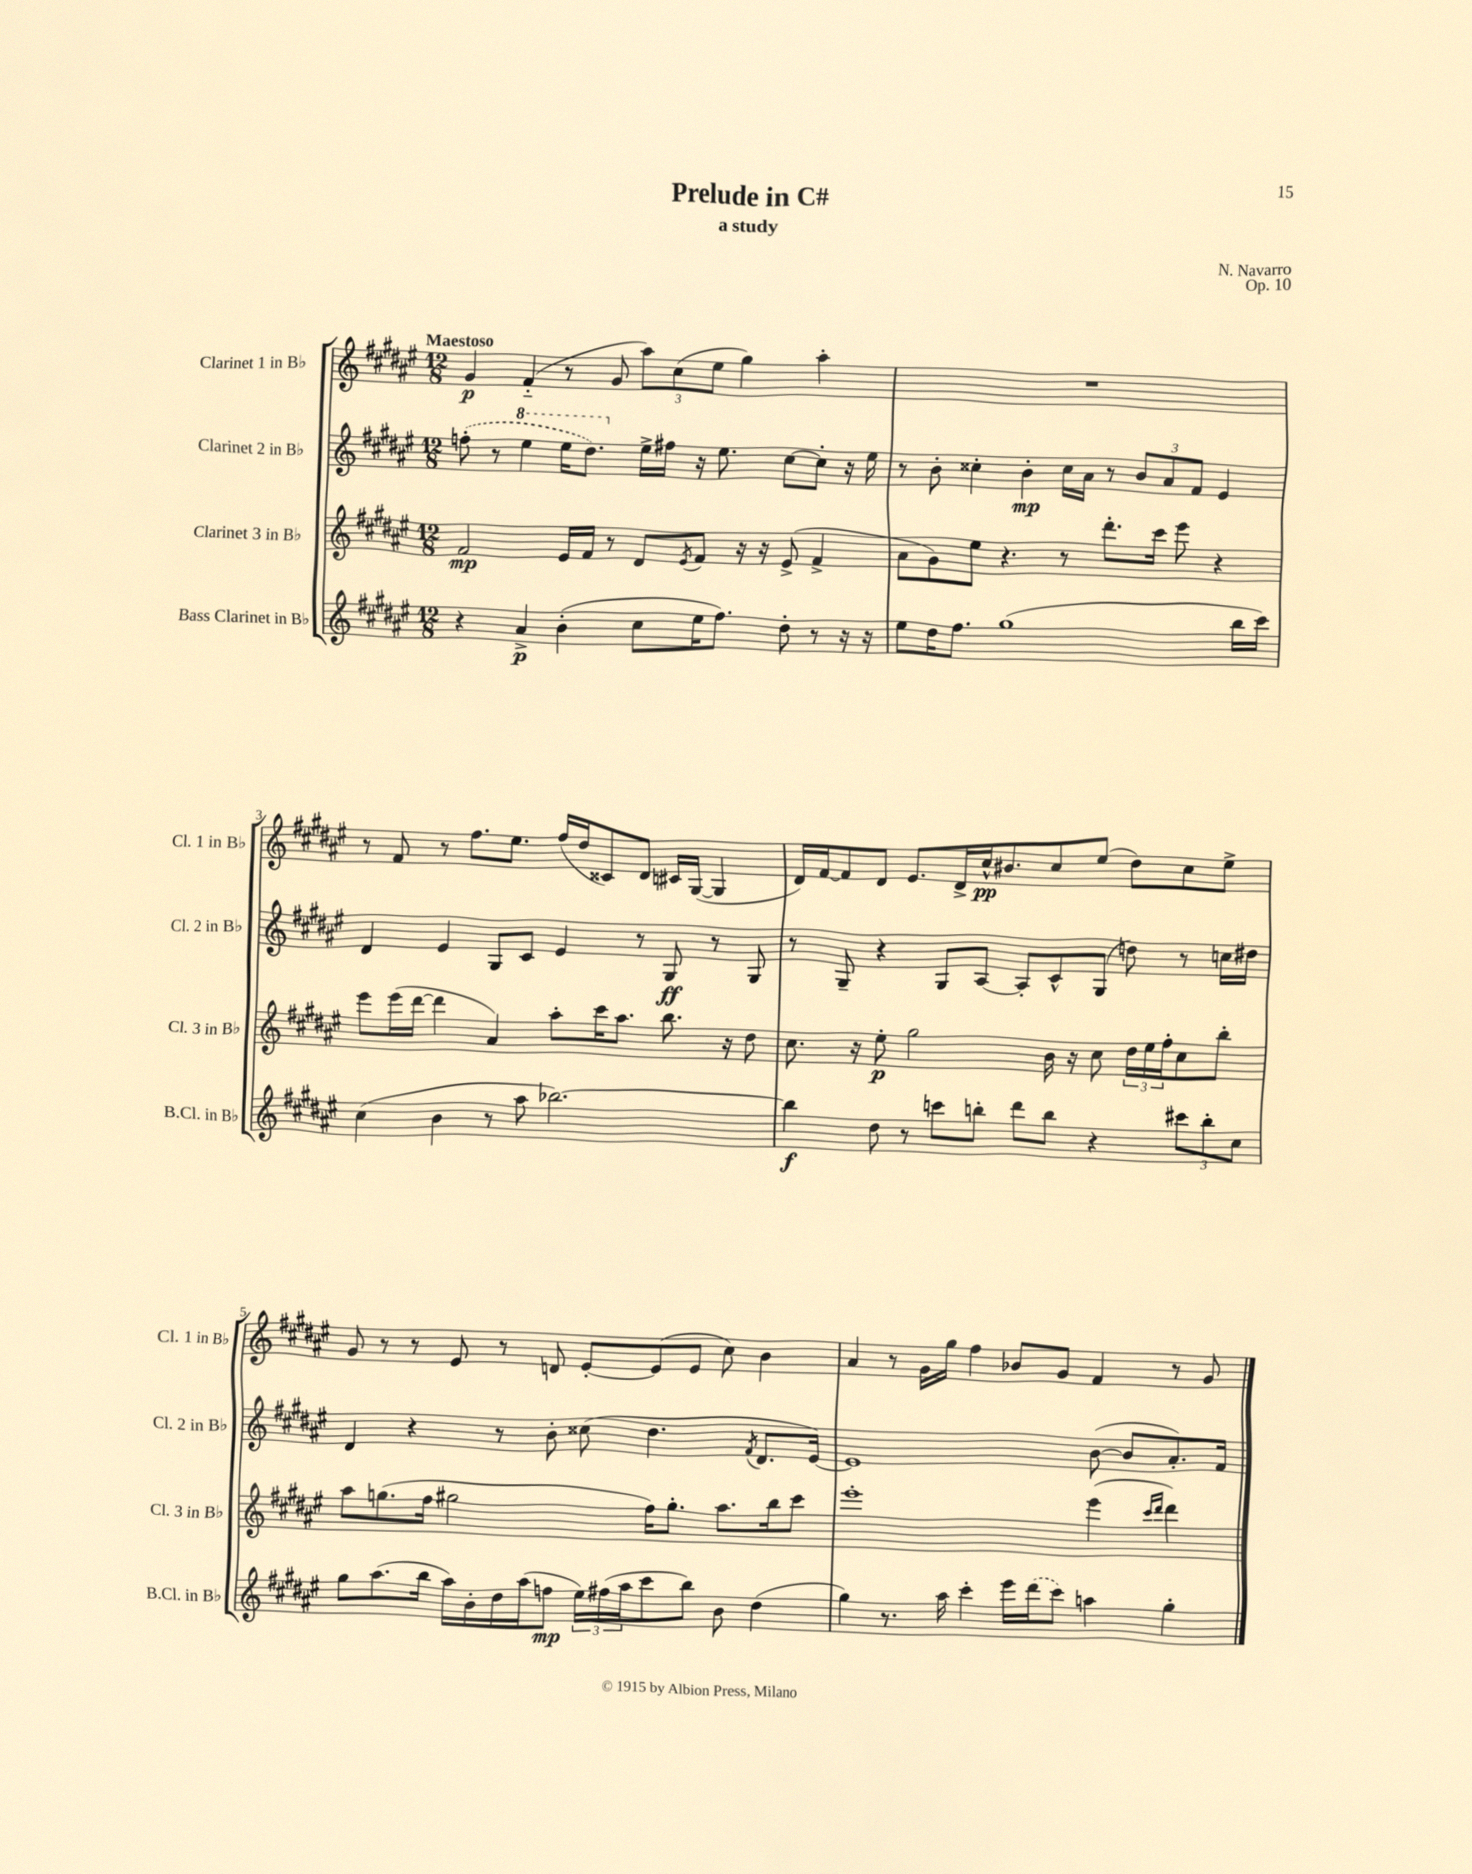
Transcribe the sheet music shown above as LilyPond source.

\header { title = "Prelude in C#" composer = "N. Navarro" subtitle = "a study" opus = "Op. 10" }
<<
\new StaffGroup <<
\new Staff = "s0" \with { instrumentName = "Clarinet 1 in Bb" shortInstrumentName = "Cl. 1 in Bb" } {
    \clef treble \key fis \major \numericTimeSignature \time 12/8 \tempo "Maestoso"
    gis'4\p fis'4-_( r8 gis'8 \tuplet 3/2 { ais''8) cis''8( eis''8 } gis''4) ais''4-. |
    R1. |
    r8 fis'8 r8 fis''8. eis''8. fis''16( dis''16 cisis'8) dis'8 cis'16 gis16~( gis4 |
    dis'16) fis'16~ fis'8 dis'8 eis'8. dis'16-> cis''16-^\pp bis'8. cis''8 eis''8( dis''8) cis''8 eis''8-> |
    gis'8 r8 r8 eis'8 r8 d'8 eis'8~-. eis'8( eis'8 cis''8) b'4 |
    ais'4 r8 gis'16 gis''16 fis''4 bes'8 gis'8 fis'4 r8 gis'8 \bar "|." |
}
\new Staff = "s1" \with { instrumentName = "Clarinet 2 in Bb" shortInstrumentName = "Cl. 2 in Bb" } {
    \clef treble \key fis \major \numericTimeSignature \time 12/8
    \once \slurDashed f''8-.( r8 \ottava #1 eis'''4 eis'''16 dis'''8.) \ottava #0 eis''16-> fis''16 r16 eis''8. cis''8~ cis''8-. r16 eis''16 |
    r8 b'8-. cisis''4-. b'4-.\mp cisis''16 ais'16 r8 \tuplet 3/2 { b'8 ais'8 fis'8 } eis'4 |
    dis'4 eis'4 gis8 cis'8 eis'4 r8 gis8\ff r8 gis8 |
    r8 gis8-- r4 gis8 ais8~ ais8-. cis'8-^ gis8( d''8) r8 c''16 dis''16 |
    dis'4 r4 r8 b'8-. cisis''8( dis''4. \acciaccatura { fis'8 } dis'8. eis'16~) |
    eis'1 b'8~( b'8 ais'8.-.) fis'16 \bar "|." |
}
\new Staff = "s2" \with { instrumentName = "Clarinet 3 in Bb" shortInstrumentName = "Cl. 3 in Bb" } {
    \clef treble \key fis \major \numericTimeSignature \time 12/8
    fis'2\mp eis'16 fis'16 r8 dis'8 \acciaccatura { eis'8 } fis'8 r16 r16 eis'8->( fis'4-> |
    ais'8 gis'8) eis''8 r4. r8 dis'''8.-. cis'''16 eis'''8 r4 |
    eis'''8 eis'''16( dis'''16~ dis'''4 ais'4) ais''8-. cis'''16 ais''8. b''8. r16 dis''8 |
    cis''8. r16 eis''8-.\p gis''2 b'16 r16 cis''8 \tuplet 3/2 { dis''16 eis''16 fis''16-. } cis''8 b''8-. |
    ais''8 g''8.( fis''16 gis''2 fis''16) gis''8.-. ais''8. b''16 cis'''8 |
    eis'''1-. eis'''4( \grace { cis'''16 dis'''16 } dis'''4) \bar "|." |
}
\new Staff = "s3" \with { instrumentName = "Bass Clarinet in Bb" shortInstrumentName = "B.Cl. in Bb" } {
    \clef treble \key fis \major \numericTimeSignature \time 12/8
    r4 ais'4->\p b'4-.( cis''8 eis''16 fis''8.) dis''8-. r8 r16 r16 |
    eis''8 dis''16 fis''8. gis''1( b''16 cis'''16) |
    cis''4( b'4 r8 ais''8 bes''2.~) |
    bes''4\f dis''8 r8 c'''8 b''8-. dis'''8 b''8 r4 \tuplet 3/2 { cis'''8 b''8-. cis''8 } |
    gis''8 ais''8.( b''16 ais''16) b'16-. dis''16 ais''16( f''8\mp \tuplet 3/2 { eis''16) fis''16( ais''16 } cis'''8 b''8) b'8 dis''4( |
    gis''4) r8. ais''16 cis'''4-. eis'''16 \once \slurDashed dis'''16( cis'''8) a''4 gis''4-. \bar "|." |
}
>>
>>
